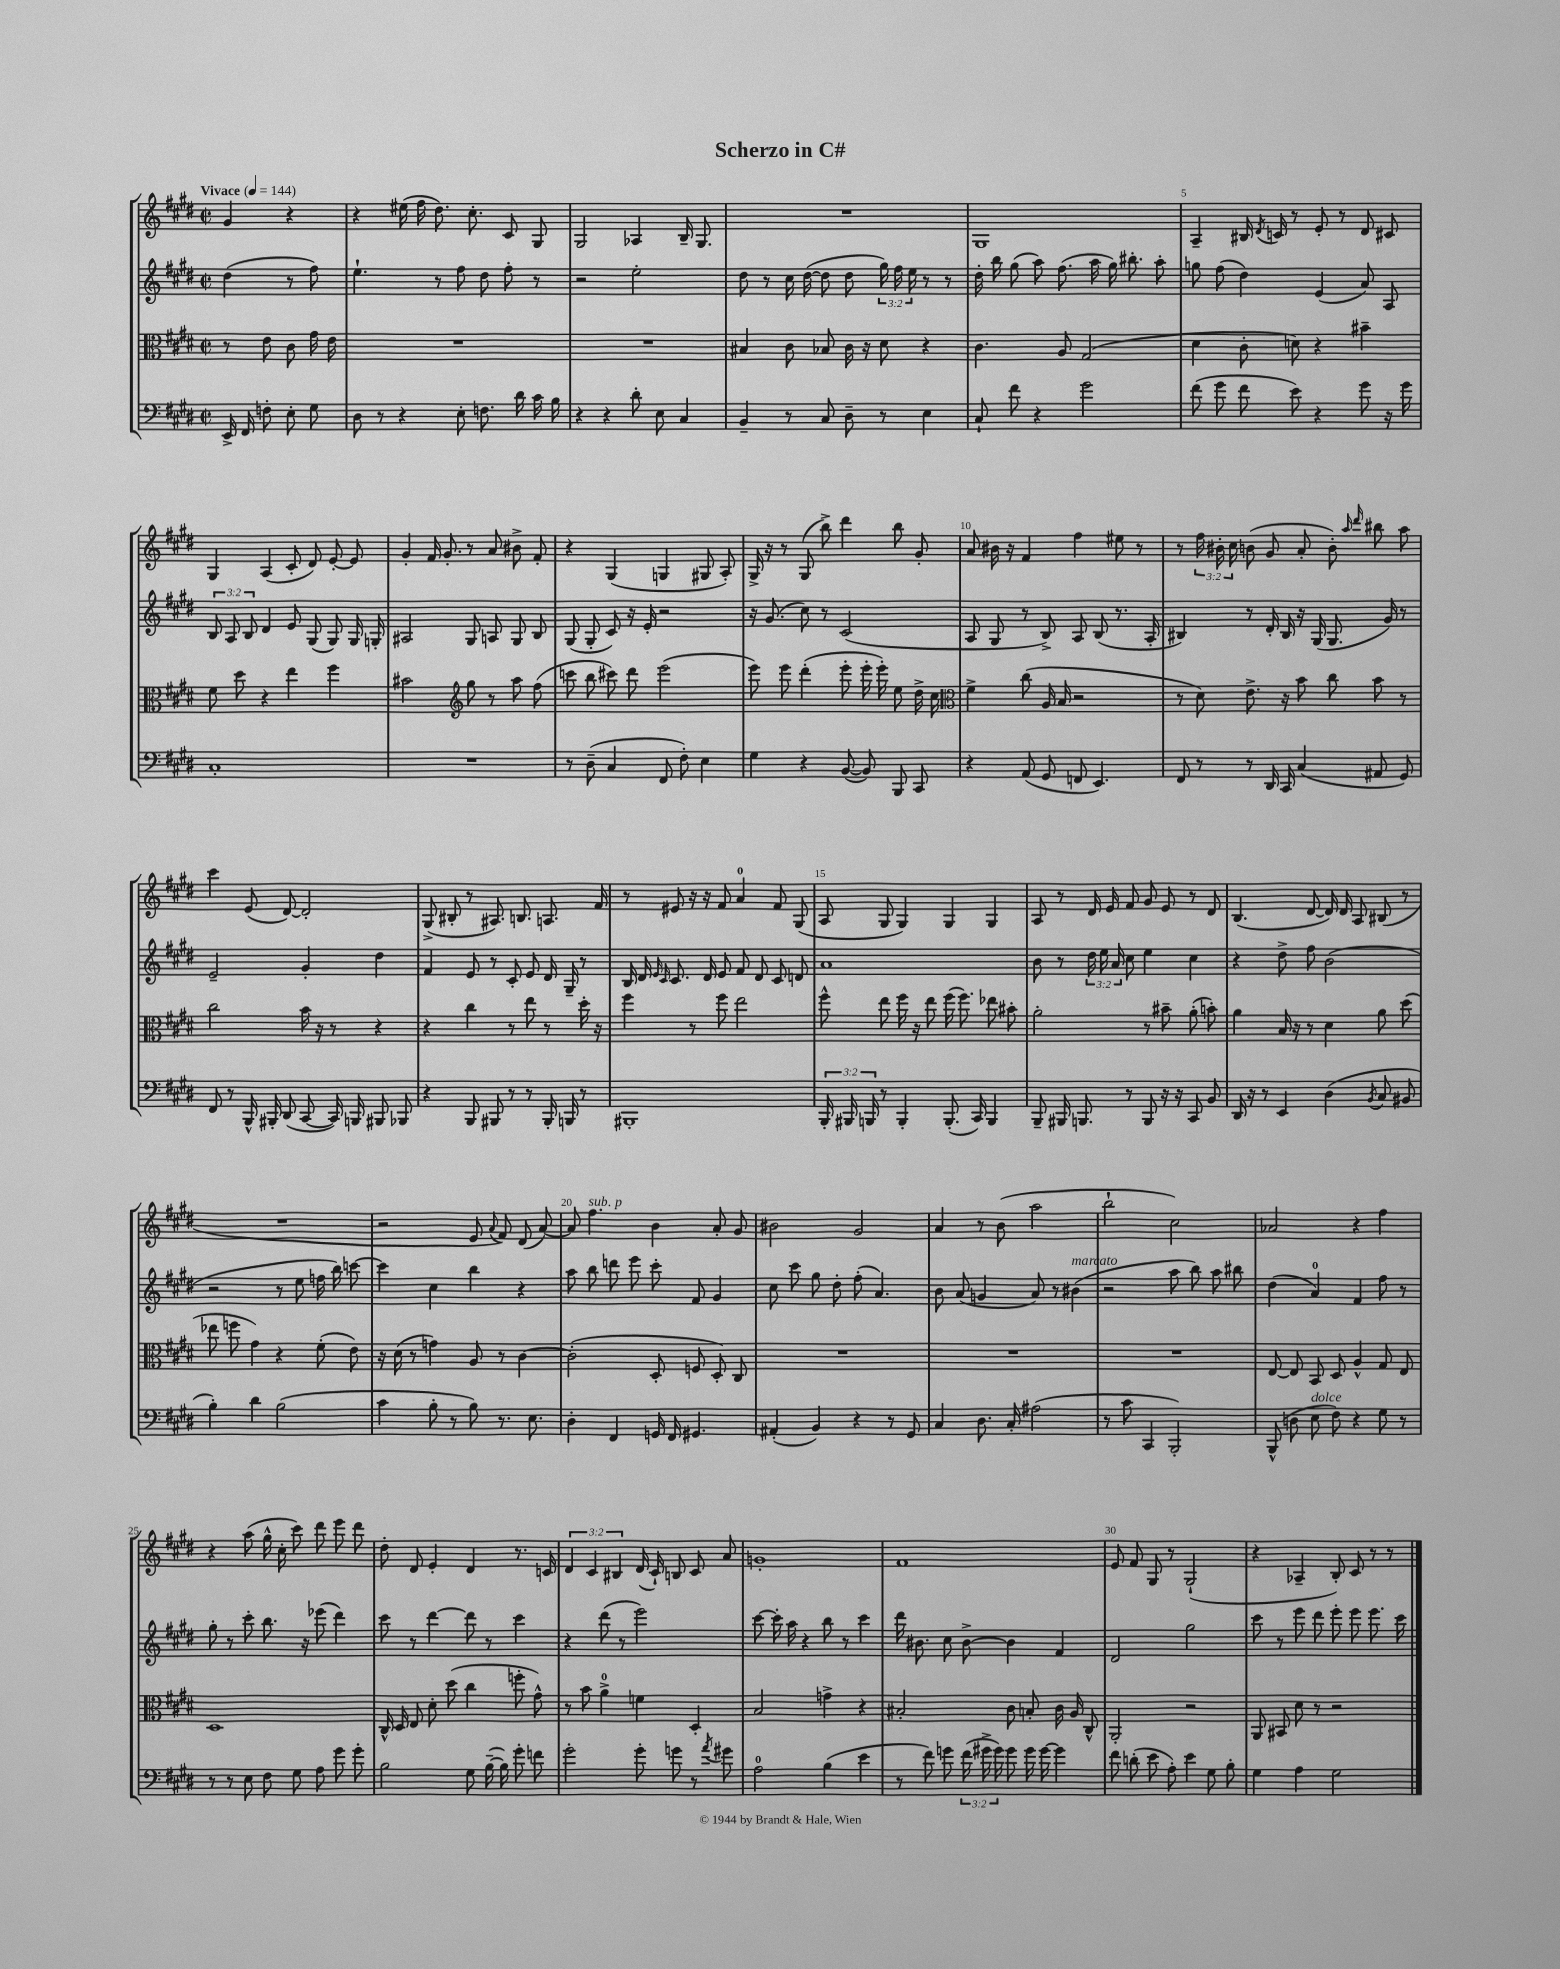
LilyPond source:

\header { title = "Scherzo in C#" }
<<
\new StaffGroup <<
\new Staff = "s0" {
    \clef treble \key e \major \defaultTimeSignature \time 2/2 \override Staff.TupletNumber.text = #tuplet-number::calc-fraction-text \partial 2 \tempo "Vivace" 4 = 144
    \autoBeamOff gis'4 r4 |
    r4 eis''16( fis''16 dis''8.) cis''8.-. cis'8 gis8 |
    gis2 aes4 b16-- gis8. |
    R1 |
    gis1 |
    a4-- bis16 \acciaccatura { dis'8 } c'16 r8 e'8-. r8 dis'8 cis'8 |
    gis4 a4( cis'8-. dis'8) e'8~-. e'8 |
    gis'4-. fis'16 gis'8.-. r8 a'8 bis'8-> fis'8-. |
    r4 gis4( g4 gis8 a8-.) |
    gis16-> r16 r8 gis8( b''8->) dis'''4 b''8 gis'8-. |
    a'8 bis'16 r16 fis'4 fis''4 eis''8 r8 |
    r8 \tuplet 3/2 { fis''16 bis'16-. cis''16 } b'8( gis'8 a'8-. b'8-.) \grace { a''16 dis'''16 } bis''8 a''8 |
    cis'''4 e'8( dis'8~) dis'2-. |
    gis8->( bis8-. r8 ais8.) b8. a8. fis'16 |
    r8 eis'8 r16 r16 fis'8 a'4-0 fis'8 gis8( |
    a8 gis8 gis4) gis4 gis4 |
    a8 r8 dis'16 e'16 fis'8 gis'8 e'8 r8 dis'8 |
    b4.( dis'8~ dis'16) dis'16 a8 bis8( r8 |
    R1 |
    r2 e'8 \appoggiatura { a'8 } fis'8) dis'8( a'8~) |
    a'8 fis''4.^\markup { \italic "sub. p" } b'4 a'8-. gis'8 |
    bis'2 gis'2 |
    a'4 r8 b'8( a''2 |
    b''2-! cis''2) |
    aes'2 r4 fis''4 |
    r4 a''8( gis''16-^ cis''16-. cis'''8) dis'''8 e'''8 dis'''8 |
    dis''8-. dis'8 e'4-. dis'4 r8. c'16 |
    \tuplet 3/2 { dis'4 cis'4 bis4 } dis'16( cis'16-!) b8 cis'8 a'8 |
    g'1-. |
    fis'1 |
    e'8 fis'8 gis8 r8 gis2-!( |
    r4 aes4-- b8-.) cis'8 r8 r8 \bar "|." |
}
\new Staff = "s1" {
    \clef treble \key e \major \defaultTimeSignature \time 2/2 \override Staff.TupletNumber.text = #tuplet-number::calc-fraction-text \partial 2
    \autoBeamOff dis''4( r8 fis''8) |
    e''4.-! r8 fis''8 dis''8 fis''8-. r8 |
    r2 e''2-. |
    dis''8 r8 cis''16 dis''16~( dis''8 dis''8 \tuplet 3/2 { gis''16) fis''16 e''16 } r8 r8 |
    dis''16-. b''16 gis''8( a''8) fis''8.( a''16 gis''16) bis''8.-. a''8-. |
    g''8 fis''8( dis''4) e'4( a'8) a8 |
    \tuplet 3/2 { b8 a8 b8 } dis'4 e'8 gis8( gis8) gis16 g16-. |
    ais2 gis8 a8 gis8 b8 |
    gis8( gis8-. cis'8) r16 e'16-. r2 |
    r16 gis'8.( cis''8) r8 cis'2( |
    a8 gis8 r8 b8->) a8 b8( r8. a16-. |
    bis4) r8 dis'16-. bis16 r16 gis16( gis8. gis'16) r8 |
    e'2-- gis'4-. dis''4 |
    fis'4 e'8 r8 cis'8-. e'8 dis'16 gis16-- r8 |
    b16 dis'16 \grace { e'16 cis'16 } cis'8. dis'16 e'8 fis'8 dis'8 cis'8 d'8 |
    a'1 |
    b'8 r8 \tuplet 3/2 { dis''16 e''16 a'16 } cis''8 e''4 cis''4 |
    r4 dis''8-> fis''8 b'2( |
    r2 r8 e''8 f''16 b''16) c'''8~ |
    c'''4 cis''4 b''4 r4 |
    a''8 b''8 d'''8 e'''8 cis'''8-. fis'8 gis'4 |
    cis''8 cis'''8 gis''8 dis''8-. fis''8-.( a'4.) |
    b'8 a'8( g'4 a'8) r8 bis'4^\markup { \italic "marcato" }( |
    r2 a''8 b''8) a''8 bis''8 |
    dis''4( a'4-0) fis'4 fis''8 r8 |
    gis''8-. r8 cis'''8-. b''8. r16 ees'''8( dis'''4) |
    cis'''8 r8 dis'''4~ dis'''8 r8 cis'''4 |
    r4 dis'''8( r8 e'''2) |
    cis'''8~ cis'''16-. a''16 r4 b''8 r8 cis'''4 |
    dis'''16 bis'8. cis''8 bis'8~-> bis'4 fis'4 |
    dis'2 gis''2 |
    cis'''8 r8 e'''8 dis'''8 e'''8-. e'''8 e'''8. cis'''16 \bar "|." |
}
\new Staff = "s2" {
    \clef alto \key e \major \defaultTimeSignature \time 2/2 \partial 2
    \autoBeamOff r8 e'8 cis'8 gis'16 e'16 |
    R1 |
    R1 |
    bis4 cis'8 bes8 cis'16 r16 dis'8 r4 |
    cis'4. a8 gis2( |
    dis'4 cis'8-. d'8) r4 bis'4-- |
    fis'8 dis''8 r4 e''4 fis''4 |
    bis'2 \clef treble gis''8 r8 a''8 fis''8( |
    c'''8 b''8 cis'''8) dis'''8 e'''2( |
    e'''8) e'''8 dis'''4-.( e'''8-. e'''16-. e'''16-.) e''8 dis''16-> cis''16 |
    \clef alto fis'4-> cis''8( a16 b16 r2 |
    r8 dis'8) e'8.-> r16 b'8 cis''8 b'8 r8 |
    cis''2 b'16 r16 r8 r4 |
    r4 cis''4 r8 e''8 r8 dis''16-. r16 |
    fis''4 r8 fis''8 e''2 |
    fis''8-^ e''8 fis''16 r16 e''8 fis''16( fis''8.) ees''8 bis'8-. |
    a'2-. r8 bis'8-- a'8-.( b'8-.) |
    a'4 b16 r16 r8 dis'4 a'8 dis''8( |
    ees''8 f''8 gis'4) r4 fis'8-.( e'8) |
    r16 dis'16( r8 g'4) a8 r8 cis'4~ |
    cis'2-.( dis8-. f8 dis8-.) cis8 |
    R1 |
    R1 |
    R1 |
    e8~ e8 b,8 dis8 a4-^ gis8 e8 |
    dis1 |
    cis16-^ dis16 e8 dis'8-. dis''8( cis''4 f''8-. gis'8-^) |
    r8 b'8 a'4-0-> f'4 dis4-. |
    b2 g'4-> r4 |
    bis2-. cis'8 b8-. cis'16 a16 cis8-^ |
    a,2-. r2 |
    a,8 bis,8 dis'8 r8 r2 \bar "|." |
}
\new Staff = "s3" {
    \clef bass \key e \major \defaultTimeSignature \time 2/2 \override Staff.TupletNumber.text = #tuplet-number::calc-fraction-text \partial 2
    \autoBeamOff e,16-> fis,16 f8-. e8-. gis8 |
    dis8 r8 r4 e8-. f8. dis'16 cis'16 b16 |
    r4 r4 dis'8-. e8 cis4 |
    b,4-- r8 cis8 dis8-- r8 e4 |
    cis8-! fis'8 r4 gis'2 |
    fis'8( gis'8 fis'8 e'8) r4 gis'8 r16 gis'16 |
    cis1-. |
    R1 |
    r8 dis8--( cis4 fis,8 fis8-.) e4 |
    gis4 r4 b,8~( b,8) b,,8 cis,8 |
    r4 a,8( gis,8 f,8 e,4.) |
    fis,8 r8 r8 dis,16 cis,16 cis4( ais,8 gis,8) |
    fis,8 r8 b,,16-^ bis,,16-. dis,8( cis,8~ cis,16) b,,16 bis,,8 bes,,8 |
    r4 b,,8 bis,,8 r8 r8 bis,,16-. b,,16 r8 |
    bis,,1-. |
    \tuplet 3/2 { b,,16-. bis,,16 b,,16 } r8 b,,4-. b,,8.-.( cis,16) b,,4 |
    b,,8-- bis,,16 b,,8. r8 b,,8 r16 r16 cis,8 b,8 |
    dis,16 r16 r8 e,4 dis4( \acciaccatura { b,8 } cis8 bis,8 |
    b4-.) dis'4 b2( |
    cis'4 b8-. r8 b8) r8. e8. |
    dis4-. fis,4 g,16 fis,16 gis,4. |
    ais,4-.( b,4) r4 r8 gis,8 |
    cis4 dis8. cis16-. ais2( |
    r8 cis'8 cis,4 b,,2-.) |
    b,,8-^( d8 e8^\markup { \italic "dolce" } fis8) r4 gis8 r8 |
    r8 r8 e8 fis8 gis8 a8 gis'8 gis'8-. |
    b2 gis8 b16~--( b16) gis'8-. f'8 |
    gis'2-. gis'8-. g'8 r8 \acciaccatura { a'8 } gis'8 |
    a2-0 b4( e'4 |
    r8 fis'8) g'8 \tuplet 3/2 { fis'16( gis'16-> gis'16) } gis'8 gis'16 gis'16~ gis'4 |
    fis'8 d'8-.( e'8 a8-.) e'4 gis8 b8-. |
    gis4 a4 gis2 \bar "|." |
}
>>
>>
\layout { \context { \Score \override BarNumber.break-visibility = ##(#f #t #t) barNumberVisibility = #(every-nth-bar-number-visible 5) } }
